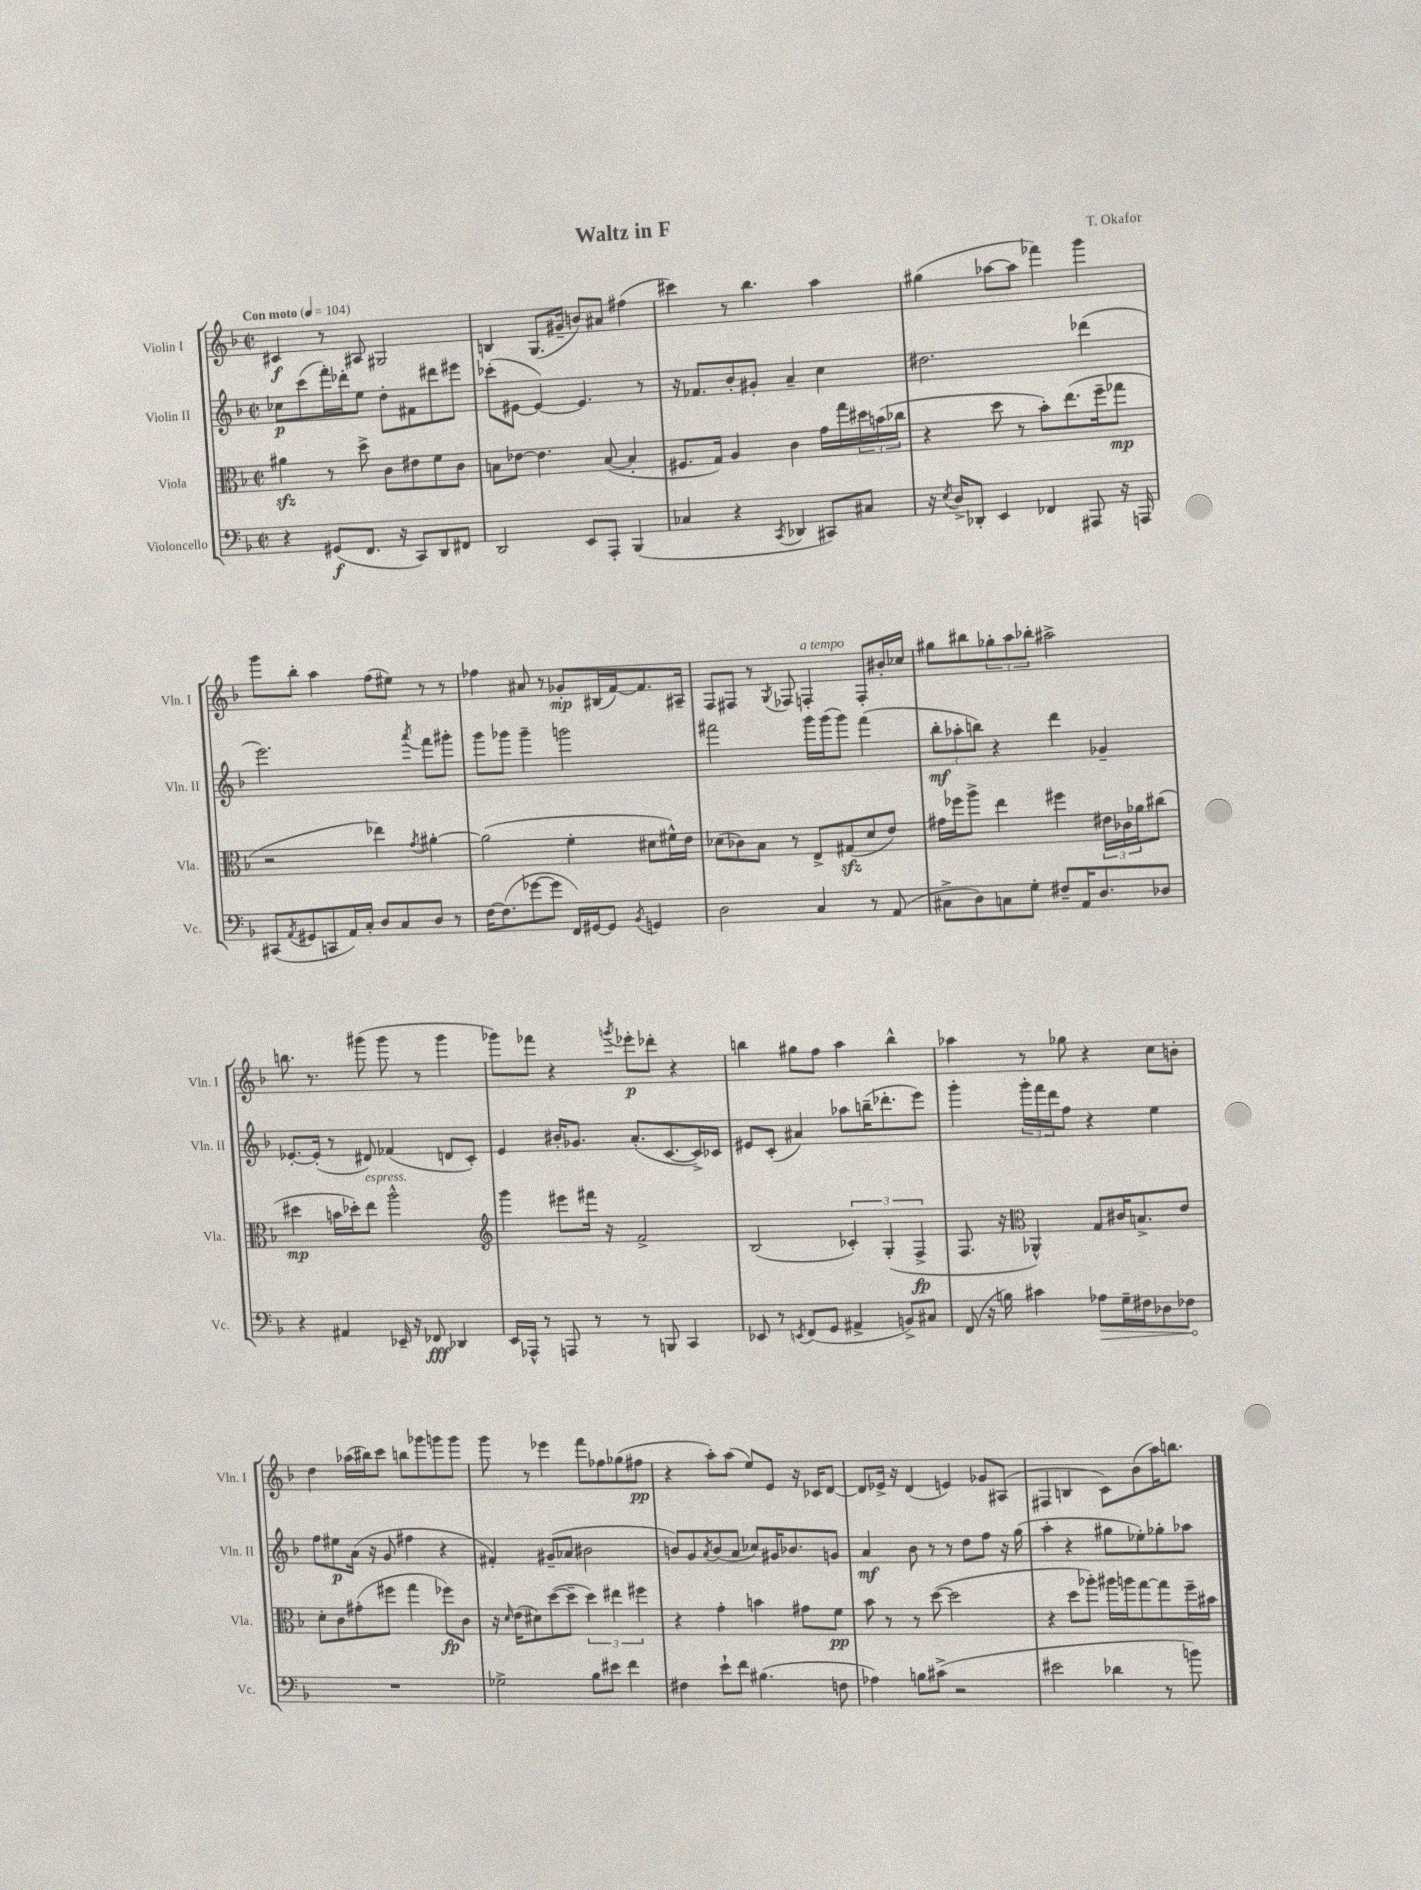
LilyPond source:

\header { title = "Waltz in F" composer = "T. Okafor" }
<<
\new StaffGroup <<
\new Staff = "s0" \with { instrumentName = "Violin I" shortInstrumentName = "Vln. I" } {
    \clef treble \key f \major \defaultTimeSignature \time 2/2 \tempo "Con moto" 4 = 104
    cis'4\f r8 ais8 gis2 |
    b4 g8.( gis'16-- b'8) ais'8 fis''4( |
    cis'''4) r8 bes''4. a''4 |
    gis''4( aes''8~ aes''8 fes'''4) g'''4 |
    g'''8 bes''8-. a''4 f''8( eis''8) r8 r8 |
    fes''4 ais'8 r8 ges'8-.\mp bis16( f'16~) f'8. ais16-- |
    f8 fis8 r8 \acciaccatura { g8 } fes8 f4-.^\markup { \italic "a tempo" } f8-. bis'16-. ces''16 |
    gis''8 bis''8 \tuplet 3/2 { ges''8-. a''8 bes''8-. } ais''2-> |
    b''8. r8. gis'''8( gis'''8 r8 gis'''4 |
    ges'''8) fes'''8 r4 \acciaccatura { g'''8 } ees'''8-.\p des'''8-. r4 |
    b''4 gis''8 f''8 a''4 b''4-^ |
    aes''4 r8 ges''8 r4 c''8 b'8-. |
    d''4 aes''16( bis''16) c'''8 b''8 ges'''8 g'''8 g'''8 |
    g'''8 r8 ees'''4 f'''8 fes''8 ges''8( fis''8\pp |
    r4 a''8-.) a''8( e''8) e'8 r16 ces'16 d'8~ |
    d'8 ees'16-> r16 d'4( e'4) ges'8 ais8( |
    fis4 b4 c'8) bes'8( a''16) b''8. \bar "|." |
}
\new Staff = "s1" \with { instrumentName = "Violin II" shortInstrumentName = "Vln. II" } {
    \clef treble \key f \major \defaultTimeSignature \time 2/2
    ces''8\p c'''8( f'''16-.) des'''16-. e''8 d''8-. fis'8 dis'''8 eis'''8 |
    ces'''8-.( eis'8~ eis'4~) eis'4. r8 |
    r16 fes'8. bes'8-. gis'8-. a'4-- c''4 |
    dis''2. des'''4( |
    e'''2.) \acciaccatura { a'''8 } f'''8 gis'''8-. |
    g'''8 ges'''8 ges'''4-- g'''2 |
    fis'''2 g'''16 g'''16( g'''8) fis'''4( |
    \tuplet 3/2 { bes''8-.\mf aes''8-. b''8) } r4 d'''4 ges'4-- |
    ees'8.~-. ees'16-.( r8 dis'8) fes'4( d'8 c'8-.) |
    e'4 bis'16-. ges'8. a'8.-.( c'8.~ c'16->) ces'16 |
    eis'8 c'8-.( ais'4) aes''8 b''16--( des'''8.-. e'''8) |
    g'''4-. \tuplet 3/2 { g'''16-. f'''16 d'''16 } f''8 r4 e''4 |
    f''8 eis''8\p a'16( r16 g'8 fis''4 r4 |
    fis'4-.) gis'8--( aes'8 bis'2 |
    b'8) g'8 \acciaccatura { a'8 } b'8( a'8 ces''8) gis'16 bes'8. g'8 |
    a'4\mf bes'8 r8 r8 d''8 f''8 r16 g''16( |
    a''4-. r4 gis''8 ees''8-.) ges''8-. aes''8 \bar "|." |
}
\new Staff = "s2" \with { instrumentName = "Viola" shortInstrumentName = "Vla." } {
    \clef alto \key f \major \defaultTimeSignature \time 2/2
    ais'4\sfz r8 d''8-> c'8 eis'8 f'8 c'8 |
    b8 ees'8~ ees'4. b8~( b4-. |
    fis8. g16) a4 c'4 g'16 g''16 \tuplet 3/2 { dis''16 b'16( ces''16 } |
    r4 d''8 r8 bes'8-.) e''8.( f''16-- ges''8\mp |
    r2 ees''4) \acciaccatura { g'8 } ais'4~-. |
    ais'2( f'4-. dis'8 fis'16-^) e'16 |
    des'8( ces'8) bes8 r8 e8-> gis8\sfz( des'8 e'8) |
    gis'16 fes''16 a''8-> e''4 fis''4 \tuplet 3/2 { eis'16 ces'16 aes'16 } cis''8( |
    dis''4\mp b'16 des''16-.) e''8^\markup { \italic "espress." } a''2-^ |
    \clef treble g'''4 eis'''8 fis'''16 r16 f'2-> |
    bes2( \tuplet 3/2 { ces'4-.) g4-.( f4->\fp } |
    f8. r16 \clef alto aes,4-^) g8 cis'16 b8.-> e'8 |
    d'8-. c'8 gis'8-.( fis''8 g''4 fes''8\fp) c'8 |
    r16 \grace { d'16 } e'16( dis'8) d''8~( d''8-- \tuplet 3/2 { d''4) eis''4 fis''4 } |
    r4 g'4-. b'4 gis'8 f'8\pp |
    bes'8 r8 r8 d''8~( d''2 |
    r4 d''8 aes''8-.) ais''16 a''16 g''8~ g''8 f''16-- bis'16 \bar "|." |
}
\new Staff = "s3" \with { instrumentName = "Violoncello" shortInstrumentName = "Vc." } {
    \clef bass \key f \major \defaultTimeSignature \time 2/2
    r4 gis,8\f( f,8. r16 c,8) d,8 fis,8 |
    d,2 e,8 a,,8-. bes,,4( |
    ces4 r4 \acciaccatura { c,8 } des,4 cis,8) cis8 |
    r16 \acciaccatura { e8 } d16-> des,8-. e,4 fes,4 ais,,8 r16 a,,16 |
    cis,8( \acciaccatura { a,8 } gis,8 c,8 a,16) c16-. d8 c8 d8 r8 |
    f16~ f8.( ges'8~ ges'8 f,16) gis,16~ gis,8 \acciaccatura { bes,8 } g,4 |
    d2 c4 r8 a,8( |
    cis8-> d8) c8 g8-. fis8-- a,16 d8. des8 |
    r4 ais,4 ees,16-- r16 fes,8\fff des,4 |
    e,16 aes,,16-^ r8 a,,8 r8 r8 b,,8 c,4 |
    ees,8 r8 \acciaccatura { e,8 } f,8( g,8 ais,4-> b,8->) cis8 |
    f,8( r16 b16) cis'4 \once \override Hairpin.circled-tip = ##t aes8\> g16-- fis16 des8 fes8\! |
    R1 |
    ges2-> bes8 eis'8 f'4 |
    fis4 e'8-! f'8 bis4.( f8 |
    aes4) b8 cis'8->( r2 |
    eis'2 des'4 r8 b'8) \bar "|." |
}
>>
>>
\layout { \context { \Score \remove "Bar_number_engraver" } }
